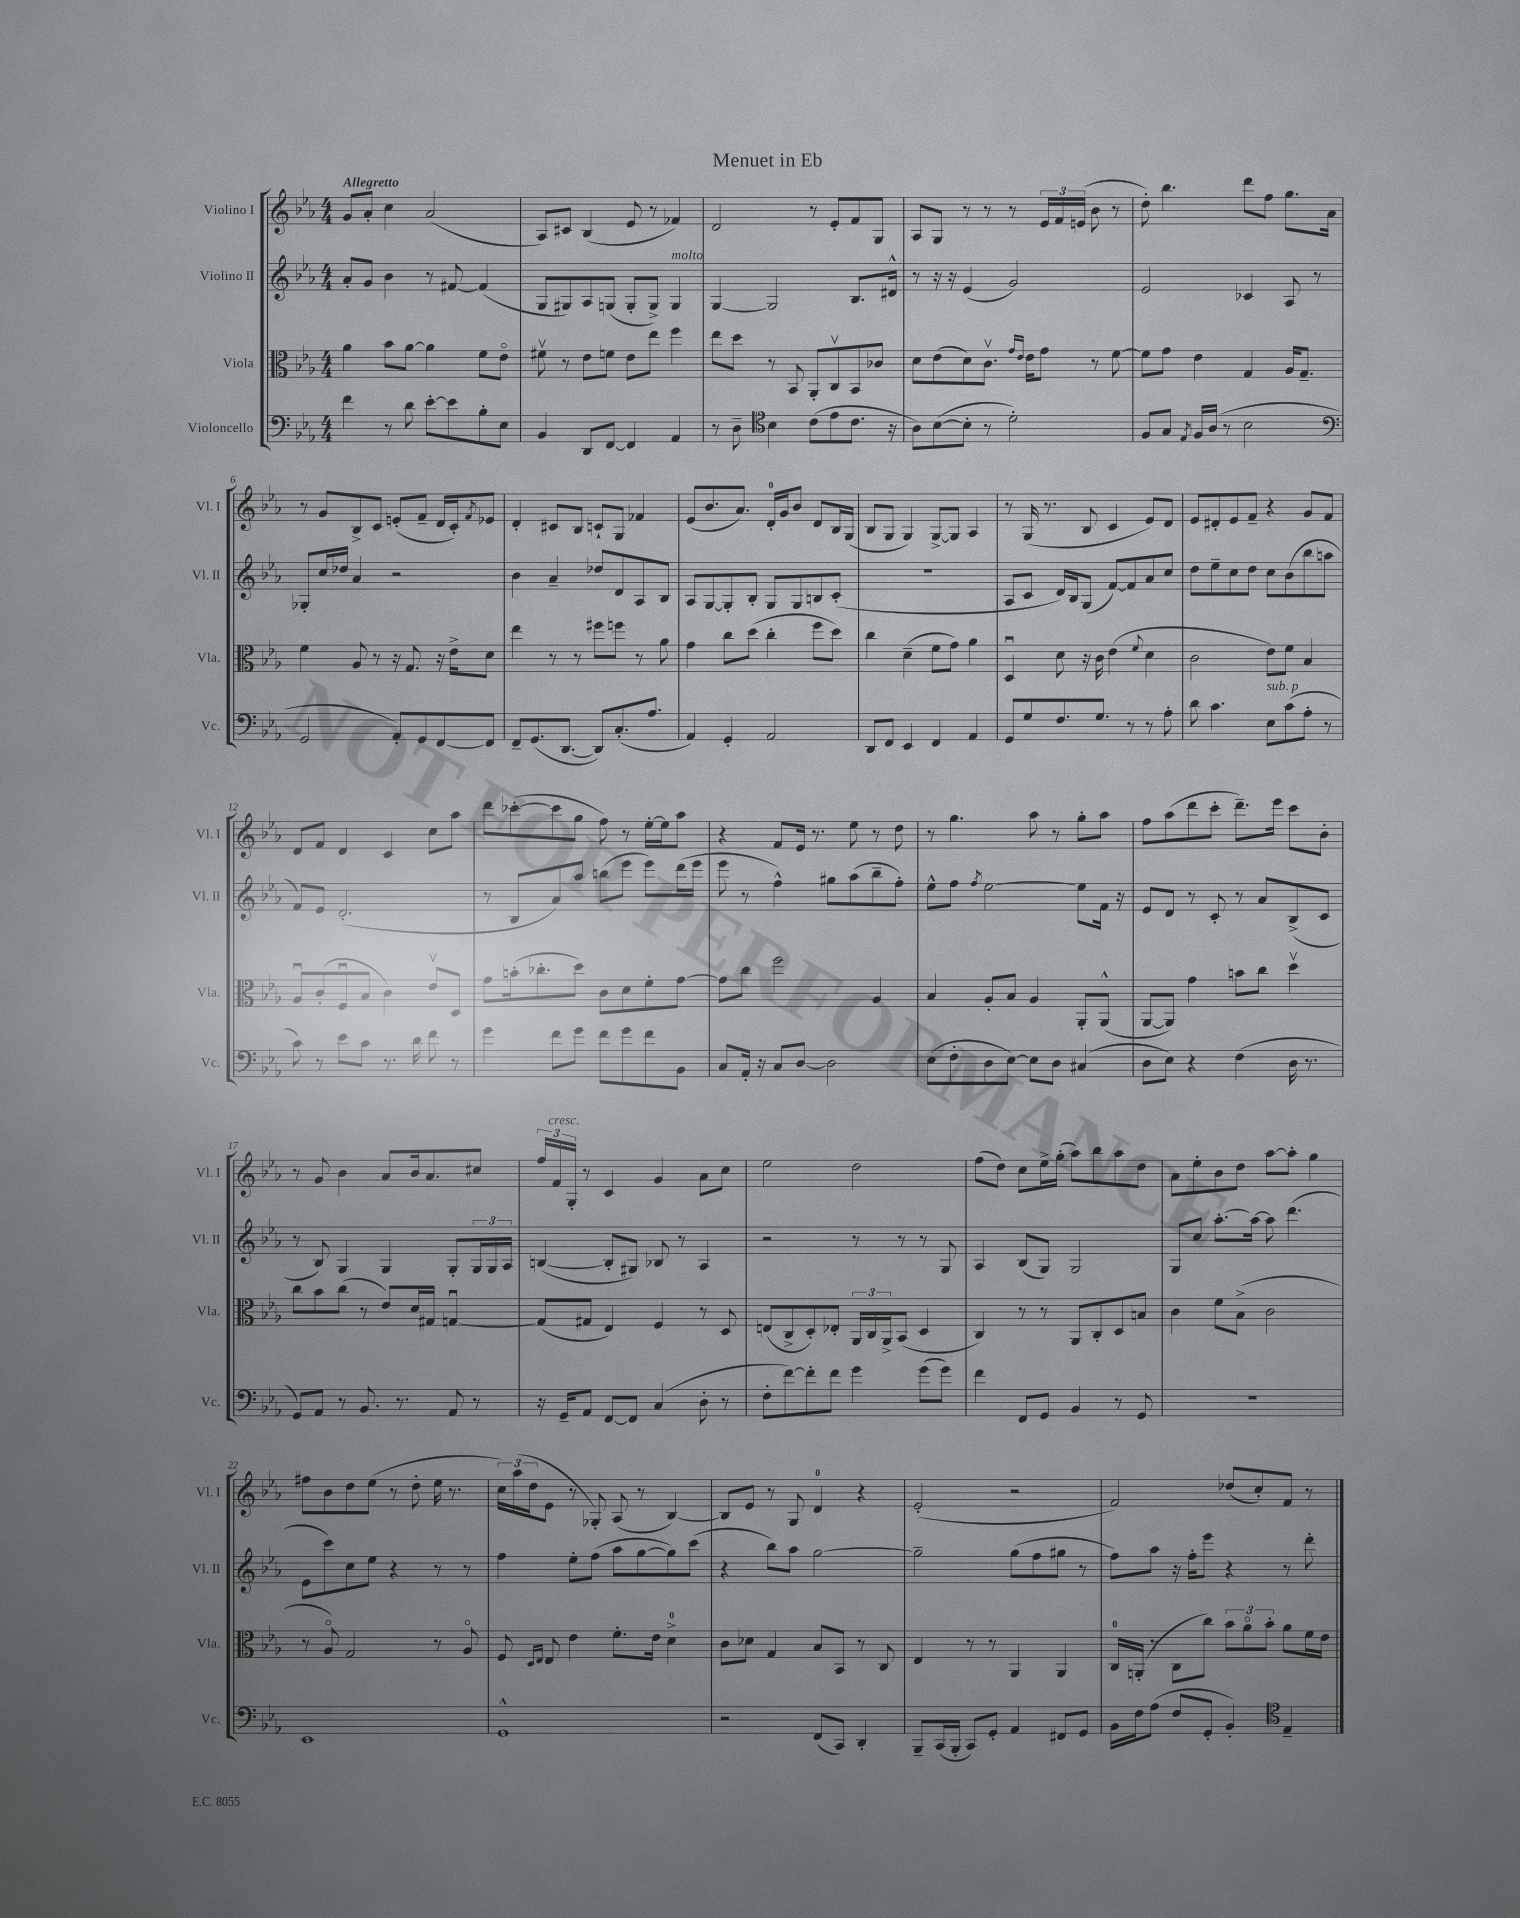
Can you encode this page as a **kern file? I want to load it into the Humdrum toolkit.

**kern	**kern	**kern	**kern
*part4	*part3	*part2	*part1
*staff4	*staff3	*staff2	*staff1
*I"Violoncello	*I"Viola	*I"Violino II	*I"Violino I
*I'Vc.	*I'Vla.	*I'Vl. II	*I'Vl. I
*clefF4	*clefC3	*clefG2	*clefG2
*k[b-e-a-]	*k[b-e-a-]	*k[b-e-a-]	*k[b-e-a-]
*M4/4	*M4/4	*M4/4	*M4/4
=1	=1	=1	=1
!	!	!	!LO:TX:a:B:t=Allegretto
4f\	4a-\	8a-'/L	8g/L
.	.	8g/J	8a-'/J
8r	8b-\L	4b-\	4cc\
8d\	[8a-\J	.	.
[8e-'\L	4a-\]	8r	(2a-/
8e-\]	.	[8f#X/	.
8B-'\	8f\L	(4f#/]	.
8E-\J	8e-\J	.	.
=2	=2	=2	=2
4BB-/	8f#Xv\	8G/L	8A-/L)
.	8r	8G#X/)	8c#X/J
8DD/L	8e-\L	8A-/	(4B-/
[8FF/J	8fn\J	(8Gn/J	.
4FF/]	8e-\L	8G'/L	8e-/
.	8ee-\J	8G^/J)	8r
!	!	!LO:TX:a:i:t=molto	!
4AA-/	4ff\	4G/	4f-X/)
=3	=3	=3	=3
8r	8ee-\L	[4G/	2d/
8D~\	8dd\J	.	.
*clefC4	*	*	*
4B-\	8r	2G/]	.
.	8BB-/	.	.
(8c\L	8AA-'/L	.	8r
8e-\	8Cv/	.	8e-'/L
8.c\J	8BB-/	8.B-/L	8f/
.	8c-X/J	.	8G/J
16r	.	16d#X^^/Jk	.
=4	=4	=4	=4
8A-\L)	8d\L	8r	8A-/L
([8B-\	(8e-\	16r	8G/J
.	.	16r	.
8B-'\J]	8d\)	(4e-/	8r
8r	8.cv\J	.	8r
2d'\)	.	2g/)	8r
.	16qqg/LL	.	.
.	16qqe-/JJ	.	.
.	16e-\KL	.	.
.	8g\J	.	24e-/LL
.	.	.	24f/
.	.	.	(24en/JJ
.	8r	.	8b-\
.	[8f\	.	8r
=5	=5	=5	=5
8F/L	8f\L]	2e-/	8dd'\)
8G/J	8g\J	.	4.bb-\
8qE-/	.	.	.
16F/LL	4e-\	.	.
(16A-/JJ	.	.	.
8r	.	.	.
2B-\	4G/	4c-X/	8ddd\L
.	.	.	8ff\J
.	16A-/KL	8A-/	8.gg\L
.	8.G~/J	.	.
.	.	8r	.
.	.	.	16a-\Jk
!!LO:LB:g=z
=6	=6	=6	=6
*clefF4	*	*	*
2GG/	4f\	8G-X'/L	8r
.	.	16cc/L	8g/L
.	.	16dd-X/JJ	.
.	8A-/	4a-/	8B-^/
.	8r	.	8c/J
8AA-'/L)	16r	2r	(8en'/L
.	8.G/	.	.
8GG/	.	.	8f~/J
[8FF/	16r	.	16d/LL
.	16e-^\KL	.	16c'/J)
.	.	.	8qf/
8FF/J]	8d\J	.	8e-X/J
=7	=7	=7	=7
8FF~/L	4ee-\	4b-\	4d'/
(8.GG/	.	.	.
.	8r	4a-~/	8c#X/L
[8.DD/J	.	.	.
.	8r	.	8B-/J
8DD/L])	8ff#X\L	8dd-X/L	8cn`/L
(8.C'/	8ffn\J	8d/	8G/J
.	8r	8A-/	4f-X/
8.A-/J	.	.	.
.	8a-\	8B-/J	.
=8	=8	=8	=8
4AA-/)	4g\	8A-/L	(8e-/L
.	.	[8G/	8.b-/
4GG'/	8cc\L	8G'/]	.
.	.	.	8.a-/J)
.	(8dd\J	8B-'/J	.
2AA-/	4cc'\	8G/L	16d'/LL
.	.	.	16g/J
.	.	8G/	8b-/J
.	8ff\L	8Bn/	8d/L
.	8dd\J)	(8c'/J	16B-/L
.	.	.	(16G/JJ
=9	=9	=9	=9
8DD/L	4cc\	1r	8B-/L
8FF/J	.	.	8G/J
4EE-/	(4d~\	.	4G/)
4FF/	8f\L	.	[8G^/L
.	8g\J)	.	8G/J]
4AA-/	4a-\	.	4A-/
=10	=10	=10	=10
8GG/L	4Du/	8A-/L	8r
8G/	.	8c/J	(16G/
.	.	.	8.r
8.F/	8d\	16d/LL)	.
.	.	16B-/J	.
.	16r	(8G/J	8B-/
8.G/J	16c\	.	.
.	(4e-\	[8f/L)	4c/
8r	.	8f/]	.
.	8qqf/	.	.
8r	4d\	8a-/	8e-/L)
8A-'\	.	8cc/J	8d/J
=11	=11	=11	=11
8d\	2c\	8dd\L	8e-/L
4.c\	.	8ee-~\	8d#X'/
.	.	8cc\	8e-/
.	.	8dd\J	8f~/J
!LO:TX:a:i:t=sub. p	!	!	!
8E-\L	8e-\L)	8cc\L	4r
(8c\	8f\J	(8b-\	.
8A-'\J	4B-/	8bb-\	8g/L
8r	.	8aan\J	8f/J
!!LO:LB:g=z
=12	=12	=12	=12
8c\)	8A-u/L	8f/L)	8d/L
8r	(8c'/	8e-/J	8f/J
8e-\L	8Fu/	(2.d'/	4d/
8c\J	8B-/J	.	.
8.r	4c\)	.	4c/
16d\	.	.	.
8f\	8e-v/L	.	8cc\L
8r	8D/J	.	8aa-\J
=13	=13	=13	=13
4g\	8g\L	8r	8ddd\L
.	(16bn'\k	8B-/L	([8ccc-X'\
.	8.cc-X'\	.	.
8f\L	.	8a-/)	8ccc-\]
8g\J	8dd\J)	8aa-/J	8gg\J
8f\L	8c\L	(8bbn\L	8ff\)
8g\	8d\	8eee-\J	8r
8f\	8f'\	8eee-\L)	[16ee-'\LL
.	.	.	16ee-\J]
8BB-\J	[8g\J	(16ddd\L	8aa-\J
.	.	16eee-\JJ	.
=14	=14	=14	=14
8C/L	8g\L]	8eee-\	4r
16AA-'/Jk	8cc\J	8r	.
16r	.	.	.
8C/L	2ff\	4ff^^\)	8f/L
[8D/J	.	.	16e-/Jk
.	.	.	8.r
2D\]	.	8gg#X\L	.
.	.	(8aa-\	8ee-\
.	4A-/	8bb-~\	8r
.	.	8ff'\J)	8dd\
=15	=15	=15	=15
(8E-\L	4B-/	8ee-^^\L	8r
8F'\	.	8ff\J	4.gg\
.	.	8qff/	.
8D\	8A-'/L	[2ee-\	.
[8E-\J)	8B-/J	.	.
8E-\L]	4A-/	.	8aa-\
8D\J	.	.	8r
(4C#X/	8AA-'/L	8ee-\L]	8gg'\L
.	(8AA-^^/J	16f\Jk	8aa-\J
.	.	16r	.
=16	=16	=16	=16
8D\L	[8AA-/L	8e-/L	8ff\L
8E-\J)	8AA-/J])	8d/J	(8aa-\
4r	4g\	8r	8ddd\
.	.	8c'/	8ccc'\J
(4F\	8bn\L	8r	8.ddd~\L)
.	8cc\J	8a-/L	.
.	.	.	16eee-\Jk
16D\	4ddv\	(8B-^/	8ccc\L
8.r	.	.	.
.	.	8c/J	8b-'\J
!!LO:LB:g=z
=17	=17	=17	=17
8GG/L)	8cc\L	8r	8r
8AA-/J	8b-\	8B-/)	8g/
8r	(8cc\J	4G/	4b-\
8.BB-/	8r	.	.
.	8e-/L)	4G/	8a-/L
8.r	.	.	.
.	16d/L	.	16b-/k
.	16G#X/JJ	.	8.a-/
8AA-/	[4Gnu/	8G'/L	.
8r	.	24G/L	8cc#X/J
.	.	24G/	.
.	.	24A-/JJ	.
=18	=18	=18	=18
16r	(8G/L]	([4Bn/	24ff/LL
!	!	!	!LO:TX:a:i:t=cresc.
.	.	.	24f/
16GG~/KL	.	.	.
.	.	.	24G'/JJ
8AA-/J	8G#X/J	.	8r
[8FF/L	4E-/)	8B'/L]	4c/
8FF/J]	.	8G#X/J)	.
(4C/	4F/	8B-X/	4g/
.	.	8r	.
8D'\	8r	4A-/	8a-\L
8r	8D/	.	8cc\J
=19	=19	=19	=19
8F'\L	(8En/L	2r	2ee-\
[8f\)	8C^/	.	.
8f'\]	8D'/)	.	.
8f\J	8E-X'/J	.	.
4g\	24AA-/LL	8r	2dd\
.	24C/	.	.
.	24AA-^/J	.	.
.	(8BB-/J	8r	.
(8g\L	4D/	8r	.
8g\J)	.	8G/	.
=20	=20	=20	=20
4f\	4C/)	4A-/	(8ff\L
.	.	.	8dd\J)
8FF/L	8r	(8B-/L	8cc\L
8GG/J	8r	8G/J)	16ee-^\L
.	.	.	(16gg'\JJ
4BB-/	8AA-/L	2G/	8aa-\L)
.	8C'/	.	8bb-\
8r	8D/	.	8aa-\
8GG/	8Bn/J	.	8dd\J
=21	=21	=21	=21
1r	4c\	8G/L	8a-\L
.	.	8cc/J	8ee-'\
.	8f\L	[8.aa-'\L	8b-\
.	(8B-^\J	.	8dd\J
.	.	16aa-\Jk_	.
.	2c\	8aa-\]	[8aa-\L
.	.	(4.ddd\	8aa-'\J]
.	.	.	4gg\
!!LO:LB:g=z
=22	=22	=22	=22
1EE-	8r	8e-\L	8ff#X\L
.	8A-/)	8ccc\)	8b-\
.	2G/	8cc\	8dd\
.	.	8ee-\J	(8ee-\J
.	.	4r	8r
.	.	.	8dd'\
.	8r	8r	16ee-\
.	.	.	8.r
.	8A-/	8r	.
=23	=23	=23	=23
1GG^^	8F/	4ff\	24cc\LL)
.	.	.	(24aa-\
.	.	.	24dd\J
.	16qqD/LL	.	.
.	16qqE-/JJ	.	.
.	8E-/	.	8e-\J
.	4e-\	8ee-'\L	8r
.	.	(8ff\J	8G-X'/)
.	8.f'\L	8aa-\L	(8A-/
.	.	[8gg\	8r
.	16e-\Jk	.	.
.	4d^\	8gg\])	[4B-/)
.	.	(8ccc\J	.
=24	=24	=24	=24
2r	8c\L	4r	8B-/L]
.	8d-X\J	.	8e-/J
.	4G/	8bb-\L)	8r
.	.	8aa-\J	8G/
(8FF/L	8B-/L	[2gg\	4d/
8CC/J)	8BB-/J	.	.
4DD'/	8r	.	4r
.	8C/	.	.
=25	=25	=25	=25
8BBB-~/L	4E-/	2gg~\]	(2e-'/
(16CC/L	.	.	.
16BBB-'/JJ	.	.	.
8CC/L)	8r	.	.
8GG'/J	8r	.	.
4AA-/	4AA-/	(8gg\L	2r
.	.	8ff\	.
8FF#X/L	4AA-/	8gg#X\J	.
8GG/J	.	8r	.
=26	=26	=26	=26
16BB-\LL	16C/LL	8ff\L)	2f/)
16F\J	(16AAn'/JJ	.	.
(8A-\J	8r	8aa-\J	.
8F/L	8C\L	16r	.
.	.	16ff'\KL	.
8GG'/J	8cc\J)	8eee-\J	.
4BB-'/)	12b-\L	4r	(8dd-X/L
.	12a-\	.	.
.	.	.	8cc'/)
.	12b-'\J	.	.
*clefC4	*	*	*
4E-~/	8a-\L	8r	8f/J
.	16f\L	8ddd'\	8r
.	16e-\JJ	.	.
==	==	==	==
*-	*-	*-	*-
